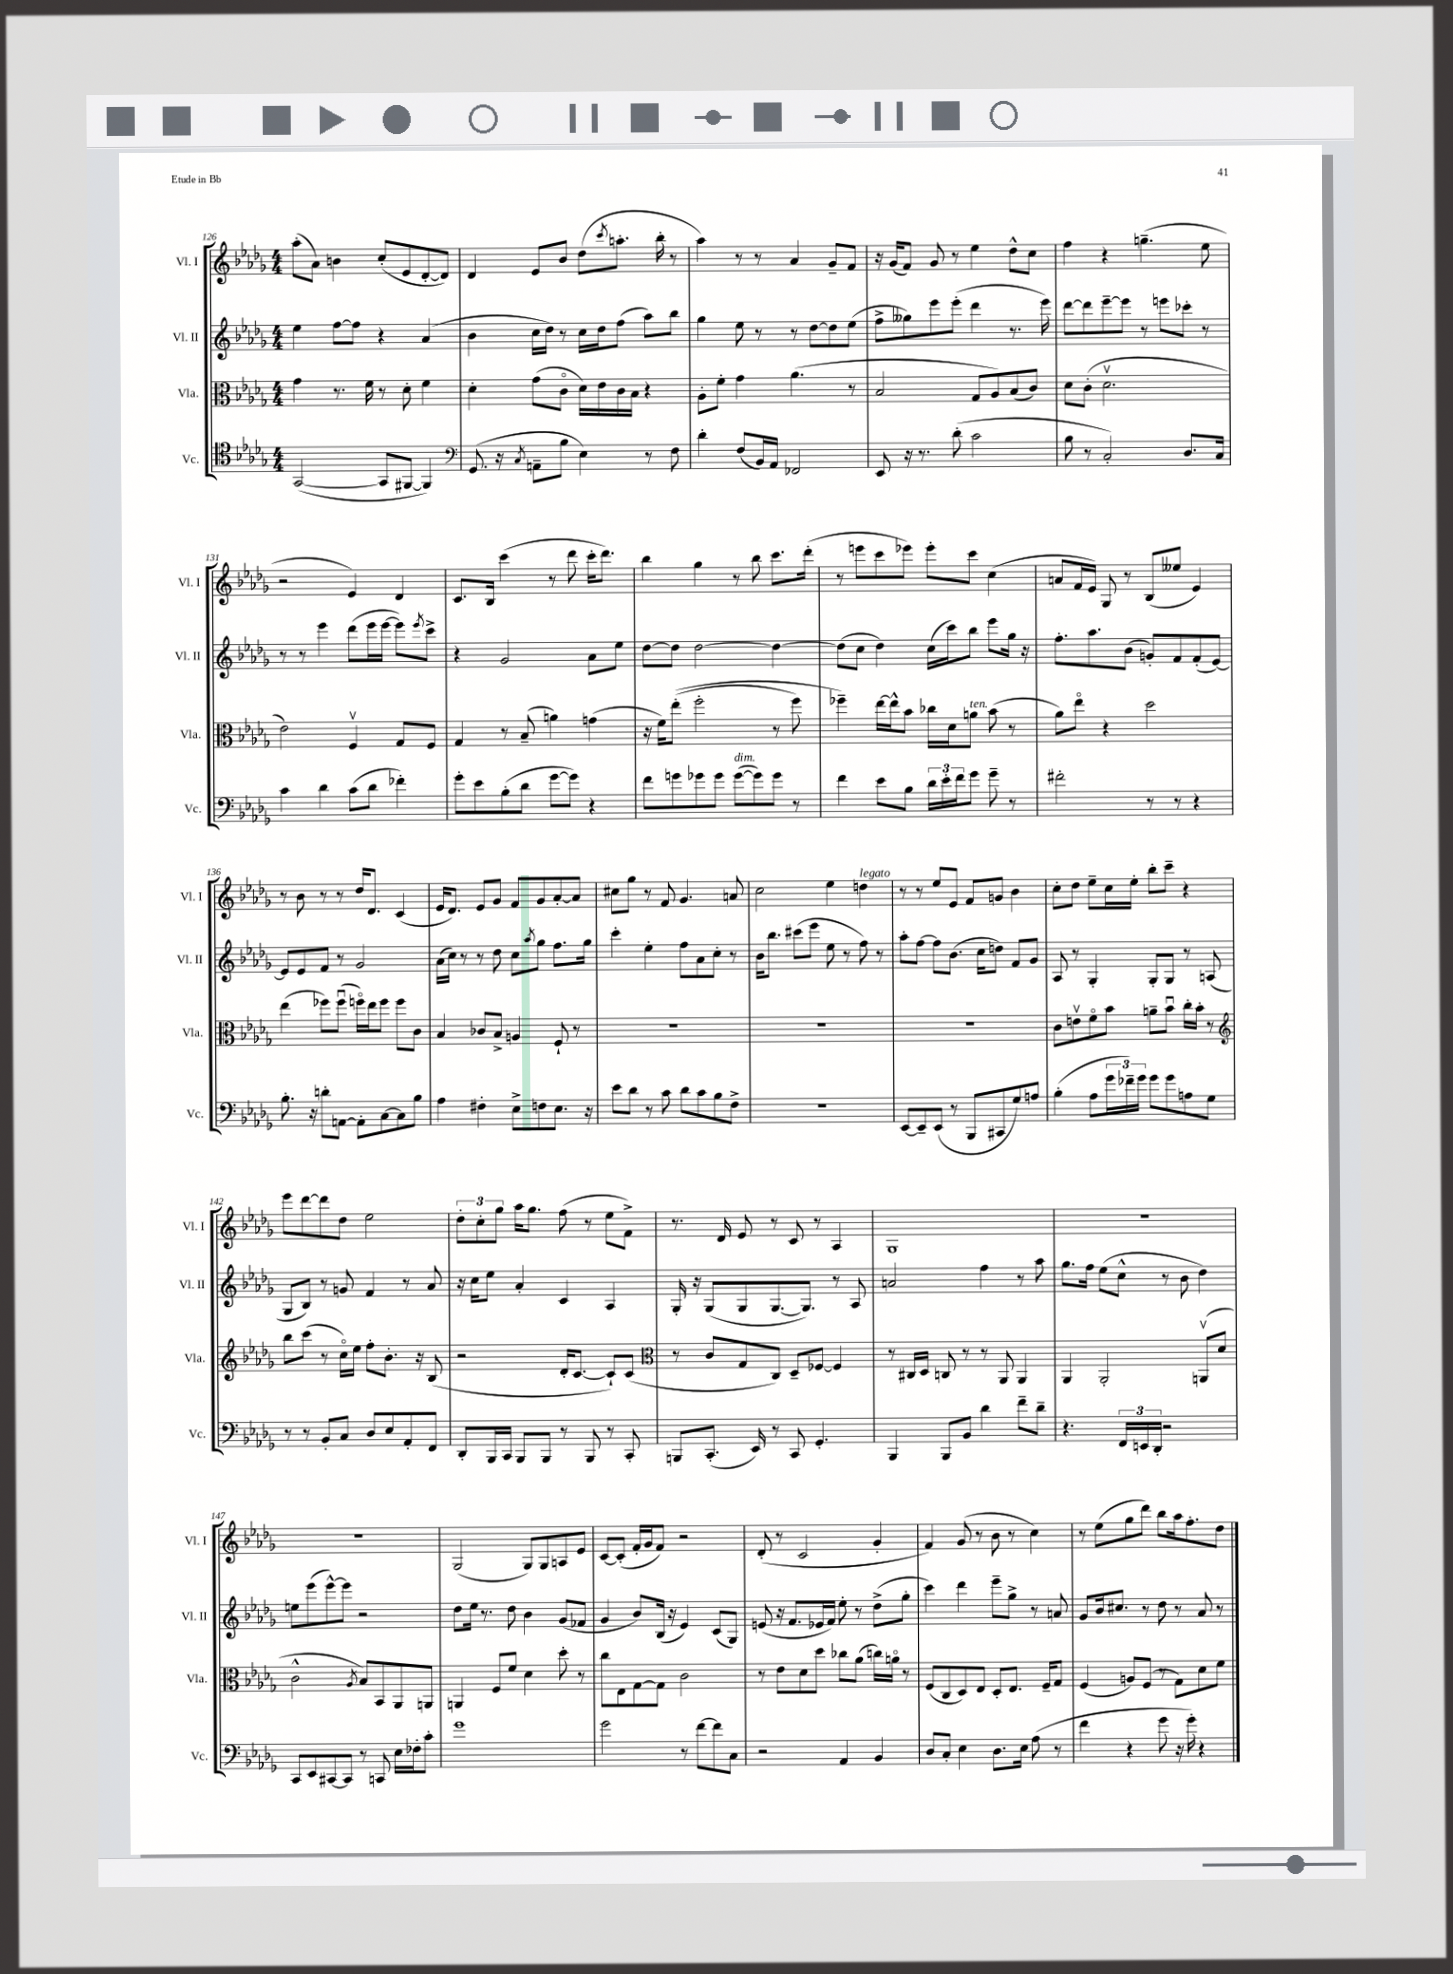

**kern	**kern	**kern	**kern
*staff4	*staff3	*staff2	*staff1
*clefC4	*clefC3	*clefG2	*clefG2
*k[b-e-a-d-g-]	*k[b-e-a-d-g-]	*k[b-e-a-d-g-]	*k[b-e-a-d-g-]
*M4/4	*M4/4	*M4/4	*M4/4
([2GG-	4g-	4ee-	(8aa-'
.	.	.	8a-)
.	8.r	[8ff	4b
.	.	8ff]	.
.	16f	.	.
8GG-]	8r	4r	(8cc'
[8FF#	8d-'	.	8e-
4FF#])	4f	(4a-	[8d-'
.	.	.	8d-])
=	=	=	=
*clefF4	*	*	*
(8.GG-	4d-'	4b-	4d-
16r	.	.	.
8qC	.	.	.
8AA~	(8g-	16cc	8e-
.	.	16dd-)	.
8B-	8co	8r	8b-
4E-)	16d-)	16cc	(8dd-
.	16e-	16dd-	.
.	.	.	8qccc
.	16c	(8ff	8.aa'
.	16B-	.	.
8r	4r	8aa-)	.
.	.	.	16bb-'
8F	.	8bb-	8r
=	=	=	=
4d-'	8A-'	4gg-	4aa-)
.	8f'	.	.
(8F	4g-	8ee-	8r
16BB-)	.	8r	8r
16AA-	.	.	.
2FF-	(4.a-	8r	4a-
.	.	[8dd-	.
.	.	8dd-]	8g-~
.	8r	(8ee-	8f
=	=	=	=
8EE-	2B-	8ff^	16r
.	.	.	(16g-
16r	.	8gg--)	8f)
8.r	.	.	.
.	.	8eee-	8g-
(8d-'	.	(8eee-'	8r
2c	8G-	4ddd-	4ee-
.	8A-)	.	.
.	(8B-	8.r	8dd-^^
.	8c)	.	8cc
.	.	16eee-)	.
=	=	=	=
8B-	8d-	[8ddd-	4ff
8r	(8c'	8ddd-]	.
2C')	2.d-v	[8eee-~	4r
.	.	8eee-]	.
.	.	8r	(4.gg~
.	.	8eee	.
8.D-	.	8ccc-'	.
.	.	8r	8ee-
16C	.	.	.
=	=	=	=
4c	2e-)	8r	2r
.	.	8r	.
4d-	.	4eee-	.
(8c	4Fv	(8ddd-	4e-)
8d-	.	16eee-	.
.	.	[16eee-	.
4f-')	8G-	8eee-])	4d-
.	.	8qeee-	.
.	8F	8ccc^	.
=	=	=	=
8g-'	4G-	4r	8.c
8e-	.	.	.
.	.	.	16B-
(8B-'	8r	2g-	(4ccc
8d-	(8B-~	.	.
[8g-	4a)	.	8r
8g-])	.	.	8ddd-
4r	(4g	8a-	16ccc'
.	.	.	8.ddd-)
.	.	8ee-	.
=	=	=	=
8f	16r	[8dd-	4bb-
.	16f)	.	.
8g	&((8ee-'	8dd-]	.
8g-	2ff'	[2dd-	4gg-
8g-	.	.	.
([8g-	.	.	8r
8g-])	.	.	8bb-
8g-	8r	4dd-_	8.ccc
8r	8ff)	.	.
.	.	.	(16ddd-'
=	=	=	=
4f	4ff-~&)	(8dd-]	8r
.	.	8cc	8eee
8e-	[16ee-	4dd-)	8ccc
.	16ee-^^]	.	.
8B-	8b-	.	8eee-)
24d-	16cc-	(16cc	8eee-'
24e-'	.	.	.
.	16d-	16ccc)	.
24f	.	.	.
8g-	8a	8bb-	8ccc
8g-~	(8b-	8eee-	(4cc
8r	8r	16gg-	.
.	.	16r	.
=	=	=	=
2f#'	8a-)	8.ff'	8a
.	8ee-o	.	16f
.	.	8.aa-	16e-)
.	4r	.	8G-
.	.	(8b-	8r
8r	2dd-	8g')	(8B-
8r	.	8f	8ee--
4r	.	(8f'	4e-)
.	.	[8e-)	.
=	=	=	=
8.B-'	(4ee-	8e-]	8r
.	.	8e-	8b-
16r	.	.	.
8d'	8ff-)	8f	8r
[8AA	(8ff-u	8r	8r
8AA']	16ffo)	2g-	16dd-
.	16ee-	.	8.d-
[8C	8ff	.	.
8C]	8ff	.	(4c
8B-	8c	.	.
=	=	=	=
4A-	4B-	(16a-	16e-
.	.	16cc)	8.d-)
.	.	8r	.
4F#'	8c-	8r	8e-
.	8B-^	8dd-	8g-
8E-^	4A	8cc	8f
.	.	8qaa-	.
8F	.	8gg-	8g-
8.E-	8F`	8.ff	[8a-'
.	8r	.	8a-]
16r	.	16gg-	.
=	=	=	=
8e-	1r	4ccc'	8cc#
8d-	.	.	8gg-
8r	.	4ee-'	8r
8c	.	.	8f
8d-	.	8ff	4.g-
8c	.	8a-	.
8B-	.	8cc'	.
8F^	.	8r	8a
=	=	=	=
1r	1r	16b-	2cc
.	.	8.bb-	.
.	.	(8ccc#	.
.	.	8eee-	.
.	.	8ee-	4ee-
.	.	8r	.
.	.	8ff)	4dd
.	.	8r	.
=	=	=	=
[8EE-	1r	8aa-'	8r
8EE-~]	.	[8ff	8r
(8EE-	.	8ff]	8ee-
8r	.	(8.b-	8e-
8BBB-	.	.	8f
.	.	16cc	.
8CC#	.	8dd)	8g
8G-)	.	8f	4b-
8A	.	8g-	.
=	=	=	=
(4B-'	8c	8A-	8cc'
.	8ev	8r	8dd-
8A-	8fo	4G-'	8ee-~
24g-	8b-	.	16cc
24f-~)	.	.	.
.	.	.	16ee-'
24g-	.	.	.
8g-	8a~	8G-'	8bb-'
8g-	8b-u	8G-	8ccc~
8A	16cc'	8r	4r
.	16b-'	.	.
8G-	8r	(8A	.
=	=	=	=
*	*clefG2	*	*
8r	8bb-	8G-	8eee-
8r	(8ccc	8B-)	[8ddd-
8BB-'	8r	8r	8ddd-]
8C	16cco)	8g	8dd-
.	16ee-	.	.
8D-	8ff'	4f	2ee-
8E-	8.b-'	.	.
8AA-'	.	8r	.
.	16r	.	.
8FF	(8B-	8a-	.
=	=	=	=
8DD-'	2r	16r	12dd-'
.	.	16cc	.
.	.	.	12cc'
16BBB-	.	8ee-	.
.	.	.	12gg-
16CC	.	.	.
8BBB-	.	4a-'	16aa-
.	.	.	8.gg-
8BBB-	.	.	.
8r	16d-'	4c	(8ff
.	[8.c	.	.
8BBB-	.	.	8r
8r	8c`])	4A-	8ee-
8CC'	(8c	.	8f^)
=	=	=	=
*	*clefC3	*	*
8BBB	8r	16G-'	8.r
.	.	16r	.
(8.CC'	8c	(8G-	.
.	.	.	16d-
.	8G-	8G-	8e-
16EE-)	.	.	.
8r	8C)	[8.G-	8r
8CC	8D-~	.	8c
.	.	8.G-])	.
4.GG-'	[8F-	.	8r
.	4F-]	8r	4A-
.	.	8A-	.
=	=	=	=
4BBB-	8r	2a	1G-
.	16C#	.	.
.	16D-	.	.
8BBB-	8C	.	.
8BB-	8r	.	.
4d-	8r	4ff	.
.	8AA-	.	.
8f~	4AA-	8r	.
8d-~	.	8aa-	.
=	=	=	=
4.r	4AA-	8.gg-	1r
.	.	16ff	.
.	2AA-'	(8ee-	.
24FF	.	8cc^^	.
24EE	.	.	.
24DD-'	.	.	.
2r	.	8r	.
.	.	8b-	.
.	(8AAv	4dd-)	.
.	8d-	.	.
=	=	=	=
8CC	2c^^	8ee	1r
8EE-	.	(8eee-	.
[8CC#	.	[8eee-^^)	.
8CC#]	.	8eee-]	.
.	8qA-	.	.
8r	8B-)	2r	.
8CC	8BB-	.	.
16E-	8AA-	.	.
16F-'	.	.	.
8c'	8AA	.	.
=	=	=	=
1g-	4AA	8dd-	(2G-
.	.	16ee-	.
.	.	8.r	.
.	8F	.	.
.	8f	8dd-	.
.	4d-	4b-	8G-)
.	.	.	8G-
.	8dd-'	(8g-	8A
.	8r	8f-	8e-
=	=	=	=
2g-	8cc	4g-	[8c
.	8E-	.	(8c']
.	[8G-	8b-)	16f'
.	.	.	16g-
.	8G-]	(16B-	8f)
.	.	16r	.
8r	2c	4e-)	2r
[8f	.	.	.
8f]	.	(8c	.
8C	.	8G-)	.
=	=	=	=
2r	8r	(8e	(8d-'
.	8e-	16r	8r
.	.	8.f	.
.	8d-	.	2c
.	8dd-	16e-	.
.	.	16f)	.
4AA-	8cc-	8ee-'	.
.	(8a-	8r	.
4BB-	16cc)	(8dd-^	4g-'
.	16ao	.	.
.	8r	8gg-'	.
=	=	=	=
8D-	(8F	4ccc)	4f)
8C'	8C	.	.
4E-	8D-)	4ddd-	(8g-
.	8E-	.	8r
8.D-	8D-'	8eee-~	8b-
.	8.E-	8gg-^	8r
16E-	.	.	.
(8A-	.	8r	4cc)
.	16F~	.	.
8r	8G-	8a	.
=	=	=	=
4f	(4F	8g-	8r
.	.	16b-	(8ee-
.	.	8.cc#	.
4r	8A)	.	8gg-
.	(8F	8r	8ddd-)
8g-	8r	8dd-	8bb-
16r	8G-)	8r	16aa-
16g-')	.	.	8.ff'
4r	8d-	8a-	.
.	8f	8r	8dd-
==	==	==	==
*-	*-	*-	*-
